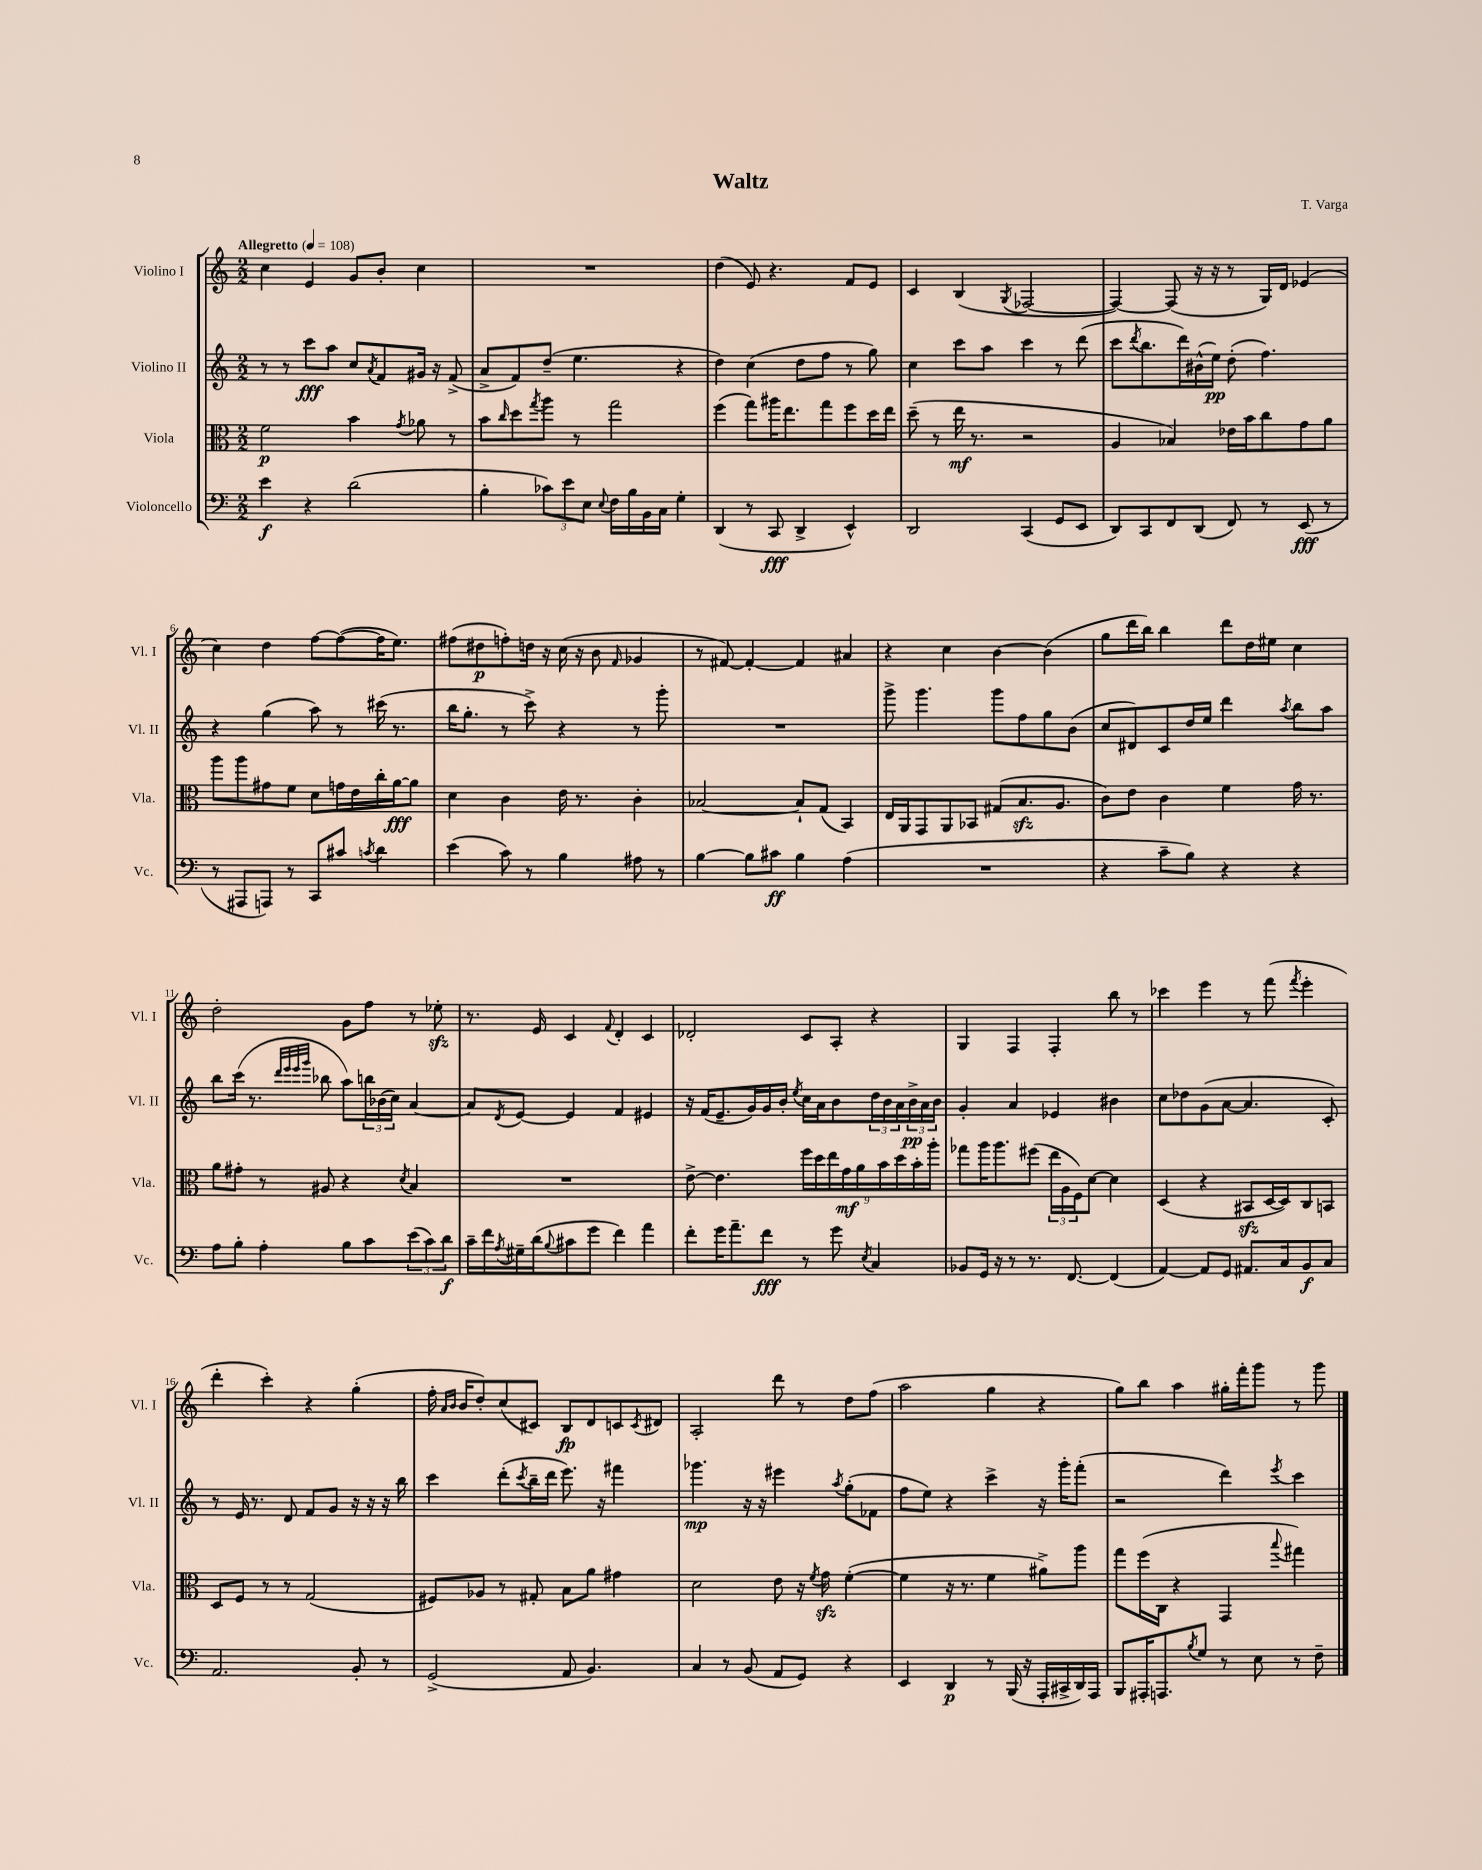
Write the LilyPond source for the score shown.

\header { title = "Waltz" composer = "T. Varga" }
<<
\new StaffGroup <<
\new Staff = "s0" \with { instrumentName = "Violino I" shortInstrumentName = "Vl. I" } {
    \clef treble \key c \major \numericTimeSignature \time 2/2 \tempo "Allegretto" 4 = 108
    c''4 e'4 g'8 b'8-. c''4 |
    R1 |
    d''4( e'8) r4. f'8 e'8 |
    c'4 b4( \acciaccatura { g8 } fes2~ |
    fes4~) fes8( r16 r16 r8 g16) d'16 ees'4( |
    c''4) d''4 f''8~ f''8~( f''16 e''8.) |
    fis''8( dis''8\p f''8-.) d''16 r16 c''16( r16 b'8 \grace { f'16 } ges'4 |
    r8 fis'8~) fis'4~-. fis'4 ais'4 |
    r4 c''4 b'4~ b'4( |
    g''8 d'''16 b''16) b''4 d'''8 d''16 eis''16 c''4 |
    d''2-. g'8 f''8 r8 ees''8-.\sfz |
    r8. e'16 c'4 \appoggiatura { f'8 } d'4-. c'4 |
    des'2-. c'8 a8-. r4 |
    g4 f4 f4-. b''8 r8 |
    ces'''4 e'''4 r8 f'''8( \acciaccatura { f'''8 } e'''4-. |
    d'''4-. c'''4-.) r4 g''4-.( |
    f''16-. \grace { a'16 b'16 } b'16 d''8-.) c''8( cis'8) b8\fp d'8 c'8 \acciaccatura { c'8 } dis'8 |
    a2-. d'''8 r8 d''8 f''8( |
    a''2 g''4 r4 |
    g''8) b''8 a''4 gis''16-. f'''16-. g'''8 r8 g'''8 \bar "|." |
}
\new Staff = "s1" \with { instrumentName = "Violino II" shortInstrumentName = "Vl. II" } {
    \clef treble \key c \major \numericTimeSignature \time 2/2
    r8 r8 c'''8\fff a''8 c''8 \acciaccatura { a'8 } f'8 gis'16 r16 f'8->( |
    a'8-> f'8) d''8--( e''4. r4 |
    d''4) c''4( d''8 f''8 r8 g''8) |
    c''4 c'''8 a''8 c'''4 r8 d'''8( |
    c'''8 \acciaccatura { d'''8 } b''8. d'''16) bis'16-^( e''16\pp) d''8-.( f''4.) |
    r4 g''4( a''8) r8 cis'''16( r8. |
    b''16 g''8.-. r8 c'''8->) r4 r8 g'''8-. |
    R1 |
    g'''8-> g'''4. g'''8 f''8 g''8 b'8( |
    c''8 dis'8) c'8 d''16 e''16 d'''4 \acciaccatura { a''8 } b''8 a''8 |
    b''8 c'''16( r8. \grace { d'''32 e'''32 e'''32 g'''32 } bes''8 a''8) \tuplet 3/2 { b''16 bes'16( c''16) } a'4~ |
    a'8 \acciaccatura { d'8 } e'8~ e'4 f'4 eis'4 |
    r16 f'16( e'8.-- g'16) g'16 b'16-. \acciaccatura { e''8 } c''16 a'16 b'8 \tuplet 3/2 { d''16 b'16 a'16 } \tuplet 3/2 { b'16->\pp a'16 b'16 } |
    g'4-. a'4 ees'4 bis'4 |
    c''8 des''8 g'8( a'8~ a'4. c'8-.) |
    r8 e'16 r8. d'8 f'8 g'8 r16 r16 r16 b''16 |
    c'''4 d'''8-.( \acciaccatura { c'''8 } b''16-- d'''16 e'''8.) r16 fis'''4 |
    ges'''4.\mp r16 r16 eis'''4 \acciaccatura { a''8 } g''8-.( fes'8 |
    f''8 e''8) r4 c'''4-> r16 g'''16-. f'''8-.( |
    r2 d'''4) \acciaccatura { e'''8 } c'''4 \bar "|." |
}
\new Staff = "s2" \with { instrumentName = "Viola" shortInstrumentName = "Vla." } {
    \clef alto \key c \major \numericTimeSignature \time 2/2
    f'2\p b'4 \acciaccatura { g'8 } aes'8 r8 |
    b'8 \grace { c''16 } d''8 \acciaccatura { g''8 } a''8 r8 g''2 |
    f''4( g''8) ais''16 e''8. g''8 f''8 d''16 e''16 |
    d''8--( r8 e''16\mf r8. r2 |
    a4 bes4) ees'16 b'16 c''8 g'8 a'8 |
    a''8 a''8 gis'8 f'8 d'8 g'16 e'16 c''16-. a'16~\fff a'8 |
    d'4 c'4 e'16 r8. c'4-. |
    bes2~ bes8-! g8( b,4) |
    e16 a,16 g,8 a,8 bes,8 gis8( b8.\sfz a8. |
    c'8) e'8 c'4 f'4 g'16 r8. |
    a'8 gis'8-. r8 ais8 r4 \acciaccatura { d'8 } b4 |
    R1 |
    e'8~-> e'4. \tuplet 9/8 { f''16 d''16 e''16 g'16\mf a'16 b'16 d''16 b'16-. a''16-. } |
    ges''8 a''16 a''8. fis''8( \tuplet 3/2 { e''16 a16 f16) } d'8~ d'4 |
    d4( r4 bis,8\sfz d16~ d16) c8 b,8 |
    d8 f8 r8 r8 g2( |
    fis8) aes8 r8 gis8-. b8 a'8 gis'4 |
    d'2 e'8 r16 \acciaccatura { f'8 } g'16\sfz f'4~-.( |
    f'4 r16 r8. f'4 ais'8->) a''8 |
    g''8 f''16( c16 r4 g,4 \appoggiatura { b''8 } gis''4) \bar "|." |
}
\new Staff = "s3" \with { instrumentName = "Violoncello" shortInstrumentName = "Vc." } {
    \clef bass \key c \major \numericTimeSignature \time 2/2
    e'4\f r4 d'2( |
    b4-. \tuplet 3/2 { ces'8) e'8 e8 } \appoggiatura { e8 } f16 b16 b,16 c16 g4-. |
    d,4( r8 c,8\fff d,4-> e,4-^) |
    d,2 c,4( g,8 e,8 |
    d,8) c,8 f,8 d,8( f,8) r8 e,8\fff( r8 |
    r8 ais,,8 a,,8) r8 c,8 cis'8 \acciaccatura { c'8 } d'4 |
    e'4( c'8) r8 b4 ais8 r8 |
    b4~ b8 cis'8\ff b4 a4( |
    R1 |
    r4 c'8-- b8) r4 r4 |
    a8 b8-. a4-. b8 c'8 \tuplet 3/2 { e'8( c'8) d'8\f } |
    c'16-- f'16 \acciaccatura { a8 } gis16-- d'16( \appoggiatura { b8 } cis'8 g'8 f'4) a'4 |
    f'8-. g'16 a'8.-- f'8\fff r8 g'8 \acciaccatura { e8 } c4 |
    bes,8 g,16 r16 r8 r8. f,8.~ f,4( |
    a,4~) a,8 g,8 ais,8. c16 b,8\f c8 |
    a,2. b,8-. r8 |
    g,2->( a,8 b,4.) |
    c4 r8 b,8( a,8 g,8) r4 |
    e,4 d,4\p r8 b,,16( r16 a,,16-. cis,16-> d,16) a,,16 |
    b,,8 ais,,16-. a,,8. \acciaccatura { b8 } g8 r8 e8 r8 f8-- \bar "|." |
}
>>
>>
